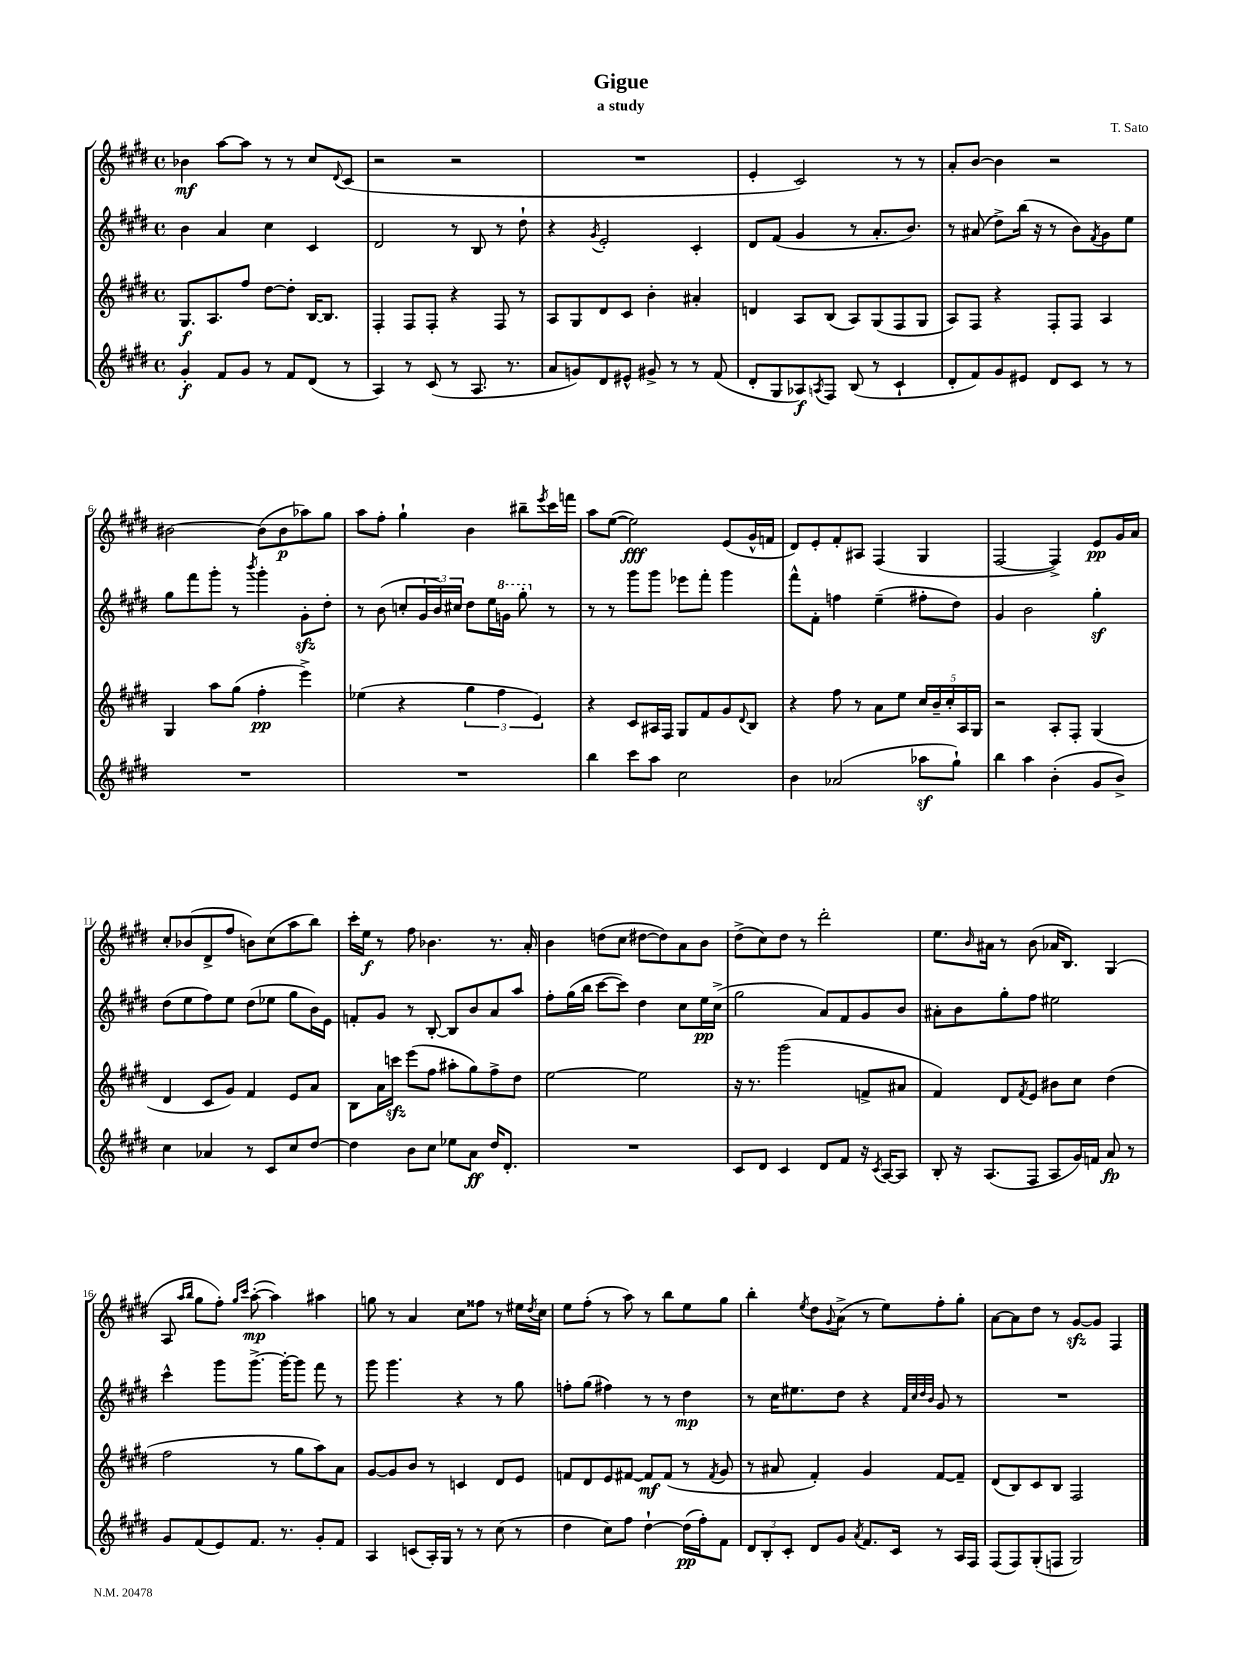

**kern	**dynam	**kern	**dynam	**kern	**dynam	**kern	**dynam
*part4	*part4	*part3	*part3	*part2	*part2	*part1	*part1
*staff4	*staff4	*staff3	*staff3	*staff2	*staff2	*staff1	*staff1
*clefG2	*	*clefG2	*	*clefG2	*	*clefG2	*
*k[f#c#g#d#]	*	*k[f#c#g#d#]	*	*k[f#c#g#d#]	*	*k[f#c#g#d#]	*
*M4/4	*	*M4/4	*	*M4/4	*	*M4/4	*
*met(c)	*	*met(c)	*	*met(c)	*	*met(c)	*
=1	=1	=1	=1	=1	=1	=1	=1
4g#'/	f	8.G#/L	f	4b\	.	4b-X\	mf
.	.	8.A/	.	.	.	.	.
8f#/L	.	.	.	4a/	.	[8aa\L	.
8g#/J	.	8ff#/J	.	.	.	8aa\J]	.
8r	.	[8dd#\L	.	4cc#\	.	8r	.
8f#/L	.	8dd#'\J]	.	.	.	8r	.
(8d#/J	.	[16B/KL	.	4c#/	.	8cc#/L	.
.	.	8.B/J]	.	.	.	.	.
.	.	.	.	.	.	8qqd#/	.
8r	.	.	.	.	.	(8c#/J	.
=2	=2	=2	=2	=2	=2	=2	=2
4A/)	.	4F#'/	.	2d#/	.	2r	.
8r	.	8F#/L	.	.	.	.	.
(8c#/	.	8F#'/J	.	.	.	.	.
8r	.	4r	.	8r	.	2r	.
8.A/	.	.	.	8B/	.	.	.
.	.	8F#/	.	8r	.	.	.
8.r	.	.	.	.	.	.	.
.	.	8r	.	8dd#`\	.	.	.
=3	=3	=3	=3	=3	=3	=3	=3
8a/L	.	8A/L	.	4r	.	1r	.
8gn/)	.	8G#/	.	.	.	.	.
.	.	.	.	8qg#/	.	.	.
8d#/	.	8d#/	.	2e'/	.	.	.
8e#X^^/J	.	8c#/J	.	.	.	.	.
8g#X^/	.	4b'\	.	.	.	.	.
8r	.	.	.	.	.	.	.
8r	.	4a#X'/	.	4c#'/	.	.	.
(8f#/	.	.	.	.	.	.	.
=4	=4	=4	=4	=4	=4	=4	=4
8d#'/L	.	4dn/	.	8d#/L	.	4e'/	.
8G#/	.	.	.	(8f#/J	.	.	.
8A-X/)	f	8A/L	.	4g#/	.	2c#/)	.
8qAn/	.	.	.	.	.	.	.
8F#/J	.	(8B/J	.	.	.	.	.
(8B/	.	8A/L)	.	8r	.	.	.
8r	.	(8G#/	.	8.a'/L	.	.	.
4c#`/	.	8F#/	.	.	.	8r	.
.	.	.	.	8.b/J)	.	.	.
.	.	8G#/J	.	.	.	8r	.
=5	=5	=5	=5	=5	=5	=5	=5
8d#'/L	.	8A/L)	.	8r	.	8a'/L	.
8f#/)	.	8F#/J	.	(8a#X/	.	[8b/J	.
8g#/	.	4r	.	8dd#^\L)	.	4b\]	.
8e#X/J	.	.	.	(16bb\Jk	.	.	.
.	.	.	.	16r	.	.	.
8d#/L	.	8F#'/L	.	8r	.	2r	.
8c#/J	.	8F#/J	.	8b\L)	.	.	.
.	.	.	.	8qf#/	.	.	.
8r	.	4A/	.	8g#\	.	.	.
8r	.	.	.	8ee\J	.	.	.
!!LO:LB:g=z
=6	=6	=6	=6	=6	=6	=6	=6
1r	.	4G#/	.	8gg#\L	.	[2b#X\	.
.	.	.	.	8fff#\	.	.	.
.	.	8aa\L	.	8ggg#'\J	.	.	.
.	.	(8gg#\J	.	8r	.	.	.
.	.	.	.	8qbbb/	.	.	.
.	.	4ff#'\	pp	4ggg#'\	.	(8b#\L]	.
.	.	.	.	.	.	8b#\	p
.	.	4eee^\)	.	8g#zz'\L	.	8aa-X\)	.
.	.	.	.	8dd#'\J	.	8gg#\J	.
=7	=7	=7	=7	=7	=7	=7	=7
1r	.	(4ee-X\	.	8r	.	8aa\L	.
.	.	.	.	(8b\	.	8ff#'\J	.
.	.	4r	.	8ccn'/L	.	4gg#`\	.
.	.	.	.	24g#/L	.	.	.
.	.	.	.	24b/)	.	.	.
.	.	.	.	24cc#X/JJ	.	.	.
.	.	6gg#\	.	8dd#\L	.	4b\	.
.	.	.	.	16ee\L	.	.	.
.	.	6ff#\	.	.	.	.	.
*	*	*	*	*8va	*	*	*
.	.	.	.	16ggn\JJ	.	.	.
.	.	.	.	8ggg#'\	.	8bb#X~\L	.
.	.	6e/)	.	.	.	.	.
.	.	.	.	.	.	8qeee/	.
*	*	*	*	*X8va	*	*	*
.	.	.	.	8r	.	16ccc#\L	.
.	.	.	.	.	.	16fffn\JJ	.
=8	=8	=8	=8	=8	=8	=8	=8
4bb\	.	4r	.	8r	.	8aa\L	.
.	.	.	.	8r	.	([8ee\J	.
8ccc#\L	.	8c#/L	.	8ggg#\L	.	2ee\])	fff
8aa\J	.	16A#X/L	.	8ggg#\J	.	.	.
.	.	16F#/JJ	.	.	.	.	.
2cc#\	.	8G#/L	.	8eee-X\L	.	.	.
.	.	8f#/	.	8fff#'\J	.	.	.
.	.	8g#/	.	4ggg#\	.	(8e/L	.
.	.	8qqd#/	.	.	.	.	.
.	.	8B/J	.	.	.	16g#^^/L	.
.	.	.	.	.	.	16fn/JJ	.
=9	=9	=9	=9	=9	=9	=9	=9
4b\	.	4r	.	8fff#^^\L	.	8d#/L)	.
.	.	.	.	8f#'\J	.	8e'/	.
(2a-X/	.	8ff#\	.	4ffn\	.	8f#'/	.
.	.	8r	.	.	.	8A#X/J	.
.	.	8a\L	.	(4ee~\	.	(4F#/	.
.	.	8ee\J	.	.	.	.	.
8aa-Xz\L	.	20cc#/LL	.	8ff#X'\L	.	4G#/	.
.	.	20b~/	.	.	.	.	.
.	.	20cc#'/	.	.	.	.	.
8gg#`\J)	.	.	.	8dd#\J)	.	.	.
.	.	20A/	.	.	.	.	.
.	.	20G#/JJ	.	.	.	.	.
=10	=10	=10	=10	=10	=10	=10	=10
4bb\	.	2r	.	4g#/	.	[2F#/	.
4aa\	.	.	.	2b\	.	.	.
(4b'\	.	8A'/L	.	.	.	4F#^/])	.
.	.	8F#'/J	.	.	.	.	.
8g#/L	.	(4G#/	.	4gg#z'\	.	8e/L	pp
8b^/J)	.	.	.	.	.	16g#/L	.
.	.	.	.	.	.	16a/JJ	.
!!LO:LB:g=z
=11	=11	=11	=11	=11	=11	=11	=11
4cc#\	.	4d#/	.	(8dd#\L	.	8cc#'/L	.
.	.	.	.	8ee\	.	(8b-X/	.
4a-X/	.	8c#/L	.	8ff#\)	.	8d#^/	.
.	.	8g#/J)	.	8ee\J	.	8ff#/J	.
8r	.	4f#/	.	(8dd#\L	.	8bn\L)	.
8c#/L	.	.	.	8ee-X\J	.	(8cc#\	.
8cc#/	.	8e/L	.	8gg#\L	.	8aa\	.
[8dd#/J	.	8a/J	.	16b\L)	.	8bb\J)	.
.	.	.	.	16e\JJ	.	.	.
=12	=12	=12	=12	=12	=12	=12	=12
4dd#\]	.	8B\L	.	8fn'/L	.	16ccc#'\LL	.
.	.	.	.	.	.	16ee\JJ	f
.	.	16a\L	.	8g#/J	.	8r	.
.	.	16cccnzz\JJ	.	.	.	.	.
8b\L	.	(8eee\L	.	8r	.	8ff#\	.
8cc#\J	.	8ff#\J	.	[8B'/	.	4.b-X\	.
8ee-X\L	.	8aa#X'\L	.	8B/L]	.	.	.
8a\J	ff	8gg#\)	.	8b/	.	.	.
16dd#/KL	.	8ff#^\	.	8a/	.	8.r	.
8.d#'/J	.	.	.	.	.	.	.
.	.	8dd#\J	.	8aa/J	.	.	.
.	.	.	.	.	.	16a'/	.
=13	=13	=13	=13	=13	=13	=13	=13
1r	.	[2ee\	.	8ff#'\L	.	4b\	.
.	.	.	.	(16gg#\L	.	.	.
.	.	.	.	16bb\JJ	.	.	.
.	.	.	.	[8ccc#\L	.	(8ddn\L	.
.	.	.	.	8ccc#\J])	.	8cc#\J	.
.	.	2ee\]	.	4dd#\	.	[8dd#X\L	.
.	.	.	.	.	.	8dd#\])	.
.	.	.	.	8cc#\L	.	8a\	.
.	.	.	.	16ee\L	pp	8b\J	.
.	.	.	.	(16cc#^\JJ	.	.	.
=14	=14	=14	=14	=14	=14	=14	=14
8c#/L	.	16r	.	2gg#\	.	(8dd#^\L	.
.	.	8.r	.	.	.	.	.
8d#/J	.	.	.	.	.	8cc#\)	.
4c#/	.	(2ggg#\	.	.	.	8dd#\J	.
.	.	.	.	.	.	8r	.
8d#/L	.	.	.	8a/L)	.	2ddd#'\	.
8f#/J	.	.	.	8f#/	.	.	.
16r	.	8fn^/L	.	8g#/	.	.	.
8qc#/	.	.	.	.	.	.	.
[16A/KL	.	.	.	.	.	.	.
8A/J]	.	8a#X/J	.	8b/J	.	.	.
=15	=15	=15	=15	=15	=15	=15	=15
8B'/	.	4f#/)	.	8a#X'\L	.	8.ee\L	.
16r	.	.	.	8b\	.	.	.
.	.	.	.	.	.	16qqb/	.
(8.A/L	.	.	.	.	.	16a#X\Jk	.
.	.	8d#/L	.	8gg#'\	.	8r	.
.	.	8qf#/	.	.	.	.	.
8F#/J	.	8e/J	.	8ff#\J	.	(8b\	.
8A/L	.	8b#X\L	.	2ee#X\	.	16a-X/KL	.
.	.	.	.	.	.	8.B/J)	.
16g#/L)	.	8cc#\J	.	.	.	.	.
16fn/JJ	.	.	.	.	.	.	.
8a/	fp	(4dd#\	.	.	.	(4G#/	.
8r	.	.	.	.	.	.	.
!!LO:LB:g=z
=16	=16	=16	=16	=16	=16	=16	=16
8g#/L	.	2ff#\	.	4ccc#^^\	.	8A/	.
.	.	.	.	.	.	16qqaa/LL	.
.	.	.	.	.	.	16qqbb/JJ	.
(8f#/	.	.	.	.	.	8gg#\L	.
8e/)	.	.	.	8ggg#\L	.	8ff#'\J)	.
.	.	.	.	.	.	16qqgg#/LL	.
.	.	.	.	.	.	16qqccc#/JJ	.
8.f#/J	.	.	.	[8.ggg#^\J	.	([8aa'\	mp
.	.	8r	.	.	.	4aa\])	.
8.r	.	.	.	16ggg#'\KL_	.	.	.
.	.	8gg#\L	.	8ggg#\J]	.	.	.
8g#'/L	.	8aa\)	.	8fff#\	.	4aa#X\	.
8f#/J	.	8a\J	.	8r	.	.	.
=17	=17	=17	=17	=17	=17	=17	=17
4A/	.	[8g#/L	.	8ggg#\	.	8ggn\	.
.	.	8g#/]	.	4.ggg#\	.	8r	.
(8cn/L	.	8b/J	.	.	.	4a/	.
16A'/L)	.	8r	.	.	.	.	.
16G#/JJ	.	.	.	.	.	.	.
8r	.	4cn/	.	4r	.	8cc#\L	.
8r	.	.	.	.	.	8ff##X\J	.
(8cc#\	.	8d#/L	.	8r	.	8r	.
8r	.	8e/J	.	8gg#\	.	16ee#X\LL	.
.	.	.	.	.	.	8qdd#/	.
.	.	.	.	.	.	16cc#\JJ	.
=18	=18	=18	=18	=18	=18	=18	=18
4dd#\	.	8fn/L	.	8ffn'\L	.	8ee\L	.
.	.	8d#/	.	(8gg#\J	.	(8ff#'\J	.
8cc#\L)	.	8e/	.	4ff#X\)	.	8r	.
8ff#\J	.	[8f#X/J	.	.	.	8aa\)	.
[4dd#`\	.	8f#/L]	mf	8r	.	8r	.
.	.	(8f#/J	.	8r	.	8bb\L	.
(16dd#\LL]	pp	8r	.	4dd#\	mp	8ee\	.
16ff#'\J)	.	.	.	.	.	.	.
.	.	8qf#/	.	.	.	.	.
8f#\J	.	8g#/	.	.	.	8gg#\J	.
=19	=19	=19	=19	=19	=19	=19	=19
12d#/L	.	8r	.	8r	.	4bb'\	.
12B'/	.	.	.	.	.	.	.
.	.	8a#X/	.	16cc#\KL	.	.	.
12c#'/J	.	.	.	.	.	.	.
.	.	.	.	8.ee#X\	.	.	.
.	.	.	.	.	.	8qee/	.
8d#/L	.	4f#'/)	.	.	.	8dd#\L	.
.	.	.	.	.	.	8qqg#/	.
8g#/J	.	.	.	8dd#\J	.	(8a^\J	.
8qa/	.	.	.	.	.	.	.
8.f#/L	.	4g#/	.	4r	.	8r	.
.	.	.	.	.	.	8ee\L)	.
16c#/Jk	.	.	.	.	.	.	.
.	.	.	.	32qqf#/LLL	.	.	.
.	.	.	.	32qqcc#/	.	.	.
.	.	.	.	32qqdd#/	.	.	.
.	.	.	.	32qqb/JJJ	.	.	.
8r	.	[8f#/L	.	8g#/	.	8ff#'\	.
16A/LL	.	8f#~/J]	.	8r	.	8gg#'\J	.
16F#/JJ	.	.	.	.	.	.	.
=20	=20	=20	=20	=20	=20	=20	=20
(8F#/L	.	(8d#/L	.	1r	.	[8a\L	.
8F#/)	.	8B/)	.	.	.	8a\]	.
(8G#'/	.	8c#/	.	.	.	8dd#\J	.
8Fn/J	.	8B/J	.	.	.	8r	.
2G#/)	.	2F#/	.	.	.	[8g#zz/L	.
.	.	.	.	.	.	8g#/J]	.
.	.	.	.	.	.	4F#/	.
==	==	==	==	==	==	==	==
*-	*-	*-	*-	*-	*-	*-	*-
